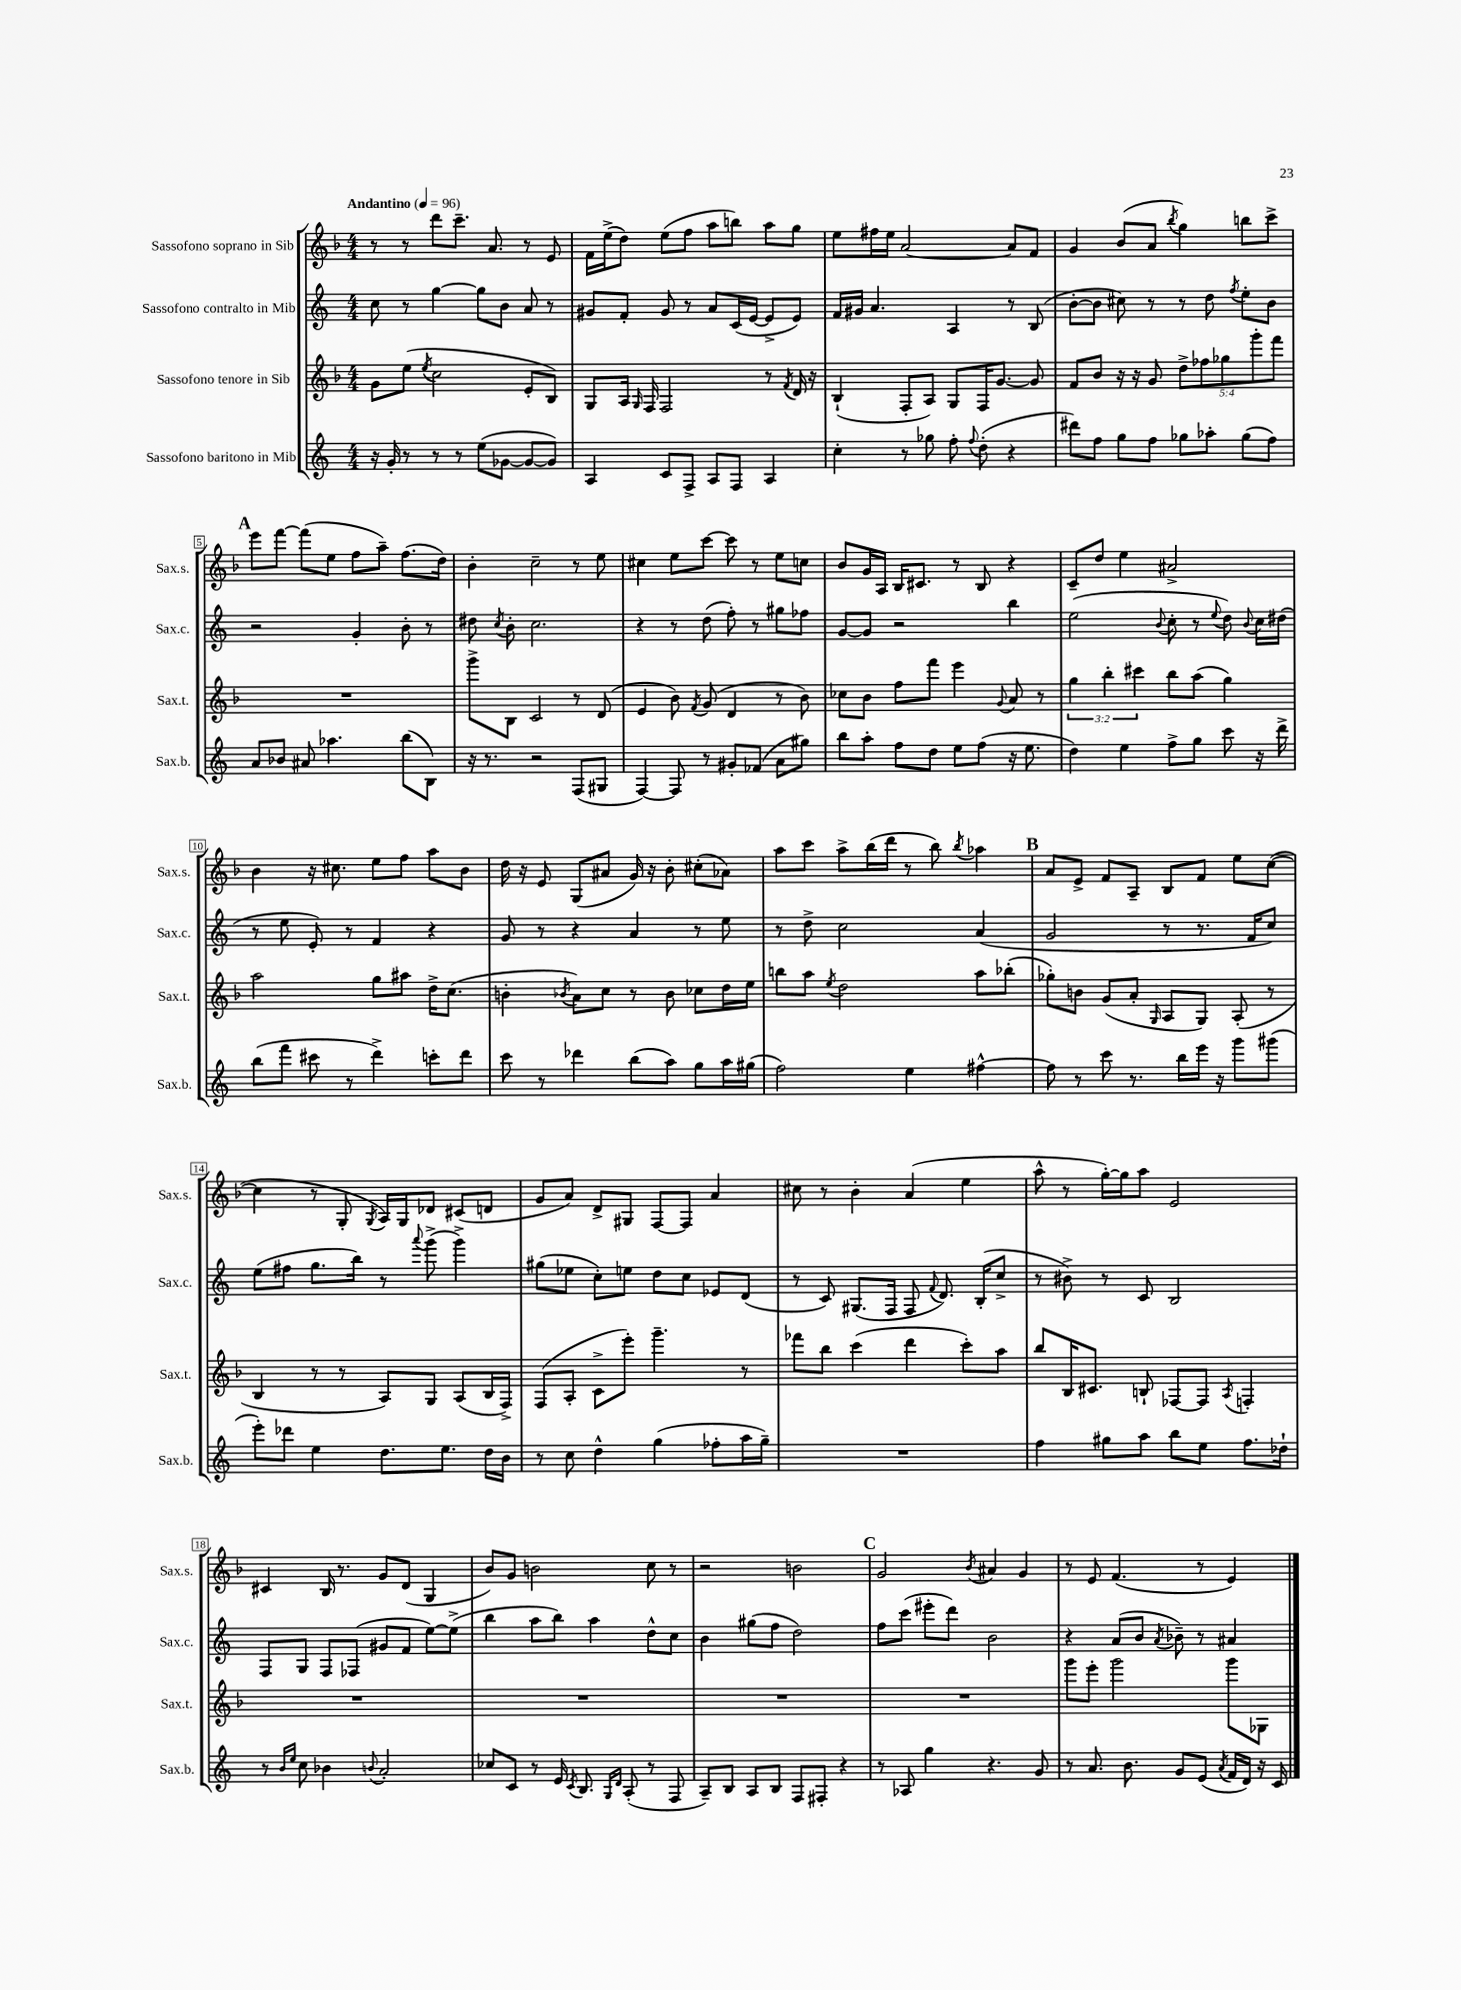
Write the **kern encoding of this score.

**kern	**kern	**kern	**kern
*part4	*part3	*part2	*part1
*staff4	*staff3	*staff2	*staff1
*I"Sassofono baritono in Mib	*I"Sassofono tenore in Sib	*I"Sassofono contralto in Mib	*I"Sassofono soprano in Sib
*I'Sax.b.	*I'Sax.t.	*I'Sax.c.	*I'Sax.s.
*clefG2	*clefG2	*clefG2	*clefG2
*k[]	*k[b-]	*k[]	*k[b-]
*M4/4	*M4/4	*M4/4	*M4/4
*MM96	*MM96	*MM96	*MM96
=1	=1	=1	=1
!	!	!	!LO:TX:a:B:t=Andantino
16r	8g\L	8cc\	8r
16g'/	.	.	.
8r	(8ee\J	8r	8r
.	8qee/	.	.
8r	2cc\	[4gg\	8ddd\L
8r	.	.	8.ccc~\J
(8ee\L	.	8gg\L]	.
.	.	.	8.a/
[8g-X\J	.	8b\J	.
8g-/L_	8e'/L	8a/	8r
8g-/J])	8B-/J)	8r	8e/
=2	=2	=2	=2
4A/	8G/L	8g#X/L	16f\LL
.	.	.	(16ee^\J
.	16A/Jk	8f'/J	8dd\J)
.	16qqG/	.	.
.	16F/	.	.
8c/L	2F/	8g#/	(8ee\L
8F^/J	.	8r	8ff\J
8A/L	.	8a/L	8aa\L
8F/J	.	(16c/L	8bbn\J)
.	.	[16e/JJ	.
4A/	8r	8e^/L]	8aa\L
.	8qf/	.	.
.	16d/	8e/J)	8gg\J
.	16r	.	.
=3	=3	=3	=3
4cc'\	(4B-`/	16f/LL	8ee\L
.	.	16g#X/JJ	.
.	.	4.a/	16ff#X\L
.	.	.	16ee\JJ
8r	8F'/L	.	[2a/
8gg-X\	8A/J)	.	.
8ff'\	8G/L	4A/	.
8qqff/	.	.	.
(8dd'\	16F/K	.	.
.	[8.g/J	.	.
4r	.	8r	8a/L]
.	8g/]	(8B/	8f/J
=4	=4	=4	=4
8ddd#X\L)	8f/L	[8b'\L	4g/
8ff\J	8b-/J	8b\J]	.
8gg\L	16r	8cc#X\)	(8b-/L
.	16r	.	.
8ff\J	8g/	8r	8a/J
.	.	.	8qbb-/
8gg-X\L	10dd^\L	8r	4gg\)
.	10ff-X\	.	.
8aa-X'\J	.	8dd\	.
.	10gg-X\	.	.
.	.	8qff/	.
(8gg-\L	.	8ee'\L	8bbn\L
.	10ggg'\	.	.
8ff\J)	.	8b\J	8ccc^\J
.	10fff\J	.	.
!!LO:LB:g=z
!!LO:REH:place=s1:t=A
=5	=5	=5	=5
8a/L	1r	2r	8eee\L
8b-X/J	.	.	[8fff\J
8a#X/	.	.	(8fff\L]
4.aa-X\	.	.	8ee\J
.	.	4g'/	8ff\L
.	.	.	8aa~\J)
(8bb\L	.	8b'\	(8.ff\L
8B\J)	.	8r	.
.	.	.	16dd\Jk)
=6	=6	=6	=6
16r	8ggg^\L	8dd#X\	4b-'\
8.r	.	.	.
.	.	8qcc/	.
.	8B-\J	8b'\	.
2r	2c/	2.cc\	2cc~\
(8F/L	8r	.	8r
8G#X/J	(8d/	.	8ee\
=7	=7	=7	=7
[4F/)	4e/	4r	4cc#X\
8F/]	8b-\)	8r	8ee\L
.	8qf/	.	.
8r	(8g/	(8dd\	[8ccc\J
8g#X'/L	4d/	8ff'\)	8ccc\]
(8f-X/J	.	8r	8r
8a\L	8r	8gg#X\L	8ee\L
8gg#X\J)	8b-\)	8ff-X\J	8ccn\J
=8	=8	=8	=8
8bb\L	8cc-X\L	[8g/L	8b-/L
8aa'\J	8b-\J	8g/J]	16g/L
.	.	.	16A/JJ
8ff\L	8ff\L	2r	16B-/KL
.	.	.	8.c#X/J
8dd\J	8fff\J	.	.
8ee\L	4eee\	.	8r
(8ff\J	.	.	8B-/
.	8qqg/	.	.
16r	8a/	4bb\	4r
8.ee\	.	.	.
.	8r	.	.
=9	=9	=9	=9
4dd\)	6gg\	(2ee\	8c~/L
.	.	.	8dd/J
.	6bb-'\	.	.
4ee\	.	.	4ee\
.	6ccc#X\	.	.
.	.	8qqb/	.
8ff^\L	8bb-\L	8cc'\	2a#X^/
8gg\J	(8aa\J	8r	.
.	.	8qqee/	.
8ccc\	4gg\)	8dd\)	.
.	.	8qqb/	.
16r	.	16cc\LL	.
16ddd^\	.	(16dd#X\JJ	.
!!LO:LB:g=z
=10	=10	=10	=10
(8bb\L	2aa\	8r	4b-\
8fff\J	.	8ee\	.
8ccc#X\	.	8e'/)	16r
.	.	.	8.cc#X\
8r	.	8r	.
4ddd^\)	8gg\L	4f/	8ee\L
.	8aa#X\J	.	8ff\J
8cccn'\L	16dd^\KL	4r	8aa\L
.	(8.cc\J	.	.
8ddd\J	.	.	8b-\J
=11	=11	=11	=11
8ccc\	4bn'\	8g/	16dd\
.	.	.	16r
8r	.	8r	8e/
.	8qb-X/	.	.
4ddd-X\	8a\L)	4r	(8G/L
.	8cc\J	.	8a#X/J
(8bb\L	8r	4a/	16g/)
.	.	.	16r
8aa\J)	8b-\	.	8b-'\
8gg\L	8cc-X\L	8r	(8cc#X'\L
16aa\L	16dd\L	8ee\	8a-X\J)
(16gg#X\JJ	16ee\JJ	.	.
=12	=12	=12	=12
2ff\)	8bbn\L	8r	8aa\L
.	8aa\J	8dd^\	8ccc\J
.	8qee/	.	.
.	2dd\	2cc\	8aa^\L
.	.	.	(16bb-\L
.	.	.	16ddd\JJ
4ee\	.	.	8r
.	.	.	8bb-\)
.	.	.	8qbb-/
[4ff#X^^\	8aa\L	(4a/	4aa-X\
.	(8bb-X'\J	.	.
!!LO:REH:place=s1:t=B
=13	=13	=13	=13
8ff#\]	8gg-X'\L)	2g/	8a/L
8r	8bn\J	.	8e^/J
8ccc\	(8g/L	.	8f/L
8.r	8a'/J	.	8A~/J
.	16qqG/	.	.
.	8A/L	8r	8B-/L
16bb\LL	.	.	.
16eee\JJ	8G/J)	8.r	8f/J
16r	.	.	.
8ggg\L	(8A'/	.	8ee\L
.	.	16f/KL	.
(8ggg#X\J	8r	8cc/J)	([8cc\J
!!LO:LB:g=z
=14	=14	=14	=14
8eee'\L)	4B-/	(8ee\L	4cc\]
8ddd-X\J	.	8ff#X\J	.
4ee\	8r	8.gg\L	8r
.	8r	.	8G'/
.	.	16bb\Jk)	.
.	.	.	8qG/
8.dd\L	8A/L)	8r	16A/LL)
.	.	.	16G/J
.	.	8qqaaa/	.
.	8G/J	(8ggg^\	8d-X/J
8.ee\J	.	.	.
.	(8A/L	4ggg^\)	(8c#X/L
16dd\LL	16B-/L	.	8dn/J
16b\JJ	16F^/JJ)	.	.
=15	=15	=15	=15
8r	(8F/L	(8gg#X\L	8g/L
8cc\	8A'/J	8ee-X\J	8a/J)
4dd^^\	8c^\L	8cc'\L)	8d^/L
.	8eee'\J)	8een\J	8G#X/J
(4gg\	4.ggg~\	8dd\L	[8F/L
.	.	8cc\J	8F/J]
8ff-X'\L	.	8e-X/L	4a/
16aa\L	8r	(8d/J	.
16gg~\JJ)	.	.	.
=16	=16	=16	=16
1r	8fff-X\L	8r	8cc#X\
.	8bb-\J	8c/)	8r
.	(4ccc\	(8.G#X/L	4b-'\
.	.	16F/Jk	.
.	4ddd\	8F/	(4a/
.	.	8qqf/	.
.	.	8.d/)	.
.	8ccc'\L)	.	4ee\
.	.	(16B'/KL	.
.	8aa\J	8cc^/J	.
=17	=17	=17	=17
4ff\	8bb-/L	8r	8aa^^\
.	16B-/K	8b#X^\)	8r
.	8.c#X/J	.	.
8gg#X\L	.	8r	[16gg'\LL)
.	.	.	16gg\J]
8aa\J	8Bn`/	8c/	8aa\J
8bb\L	[8F-X/L	2B/	2e/
8ee\J	8F-/J]	.	.
.	8qA/	.	.
8.ff\L	4Fn'/	.	.
16dd-X`\Jk	.	.	.
!!LO:LB:g=z
=18	=18	=18	=18
8r	1r	8F/L	4c#X/
16qqb/LL	.	.	.
16qqee/JJ	.	.	.
8cc\	.	8G/J	.
4b-X\	.	8F/L	16B-/
.	.	.	8.r
.	.	(8F-X/J	.
8qqbn/	.	.	.
2a'/	.	8g#X/L	8g/L
.	.	8f/J	(8d/J
.	.	[8ee\L)	4G/
.	.	(8ee^\J]	.
=19	=19	=19	=19
8cc-X/L	1r	4bb\	8b-/L)
8c/J	.	.	8g/J
8r	.	8aa\L	2bn\
16e/	.	8bb\J)	.
8qc/	.	.	.
8.B/	.	.	.
.	.	4aa\	.
16qqG/LL	.	.	.
16qqd/JJ	.	.	.
(8A'/	.	.	.
8r	.	8dd^^\L	8cc\
8F/	.	8cc\J	8r
=20	=20	=20	=20
8A~/L)	1r	4b\	2r
8B/J	.	.	.
8A/L	.	(8gg#X\L	.
8B/J	.	8ff\J	.
8F/L	.	2dd\)	2bn\
8F#X'/J	.	.	.
4r	.	.	.
!!LO:REH:place=s1:t=C
=21	=21	=21	=21
8r	1r	8ff\L	2g/
8A-X/	.	(8ccc\J	.
4gg\	.	8eee#X'\L	.
.	.	8ddd\J)	.
.	.	.	8qb-/
4.r	.	2b\	4a#X/
.	.	.	4g/
8g/	.	.	.
=22	=22	=22	=22
8r	8ggg\L	4r	8r
8.a/	8eee'\J	.	8e/
.	2ggg\	(8a/L	(4.f/
8.b\	.	.	.
.	.	8b/J	.
.	.	8qa/	.
8g/L	.	8b-X~\)	.
(8e/J	.	8r	8r
8qa/	.	.	.
16f/LL	8ggg\L	4a#X/	4e/)
16d/JJ)	.	.	.
16r	8G-X\J	.	.
16c/	.	.	.
==	==	==	==
*-	*-	*-	*-
